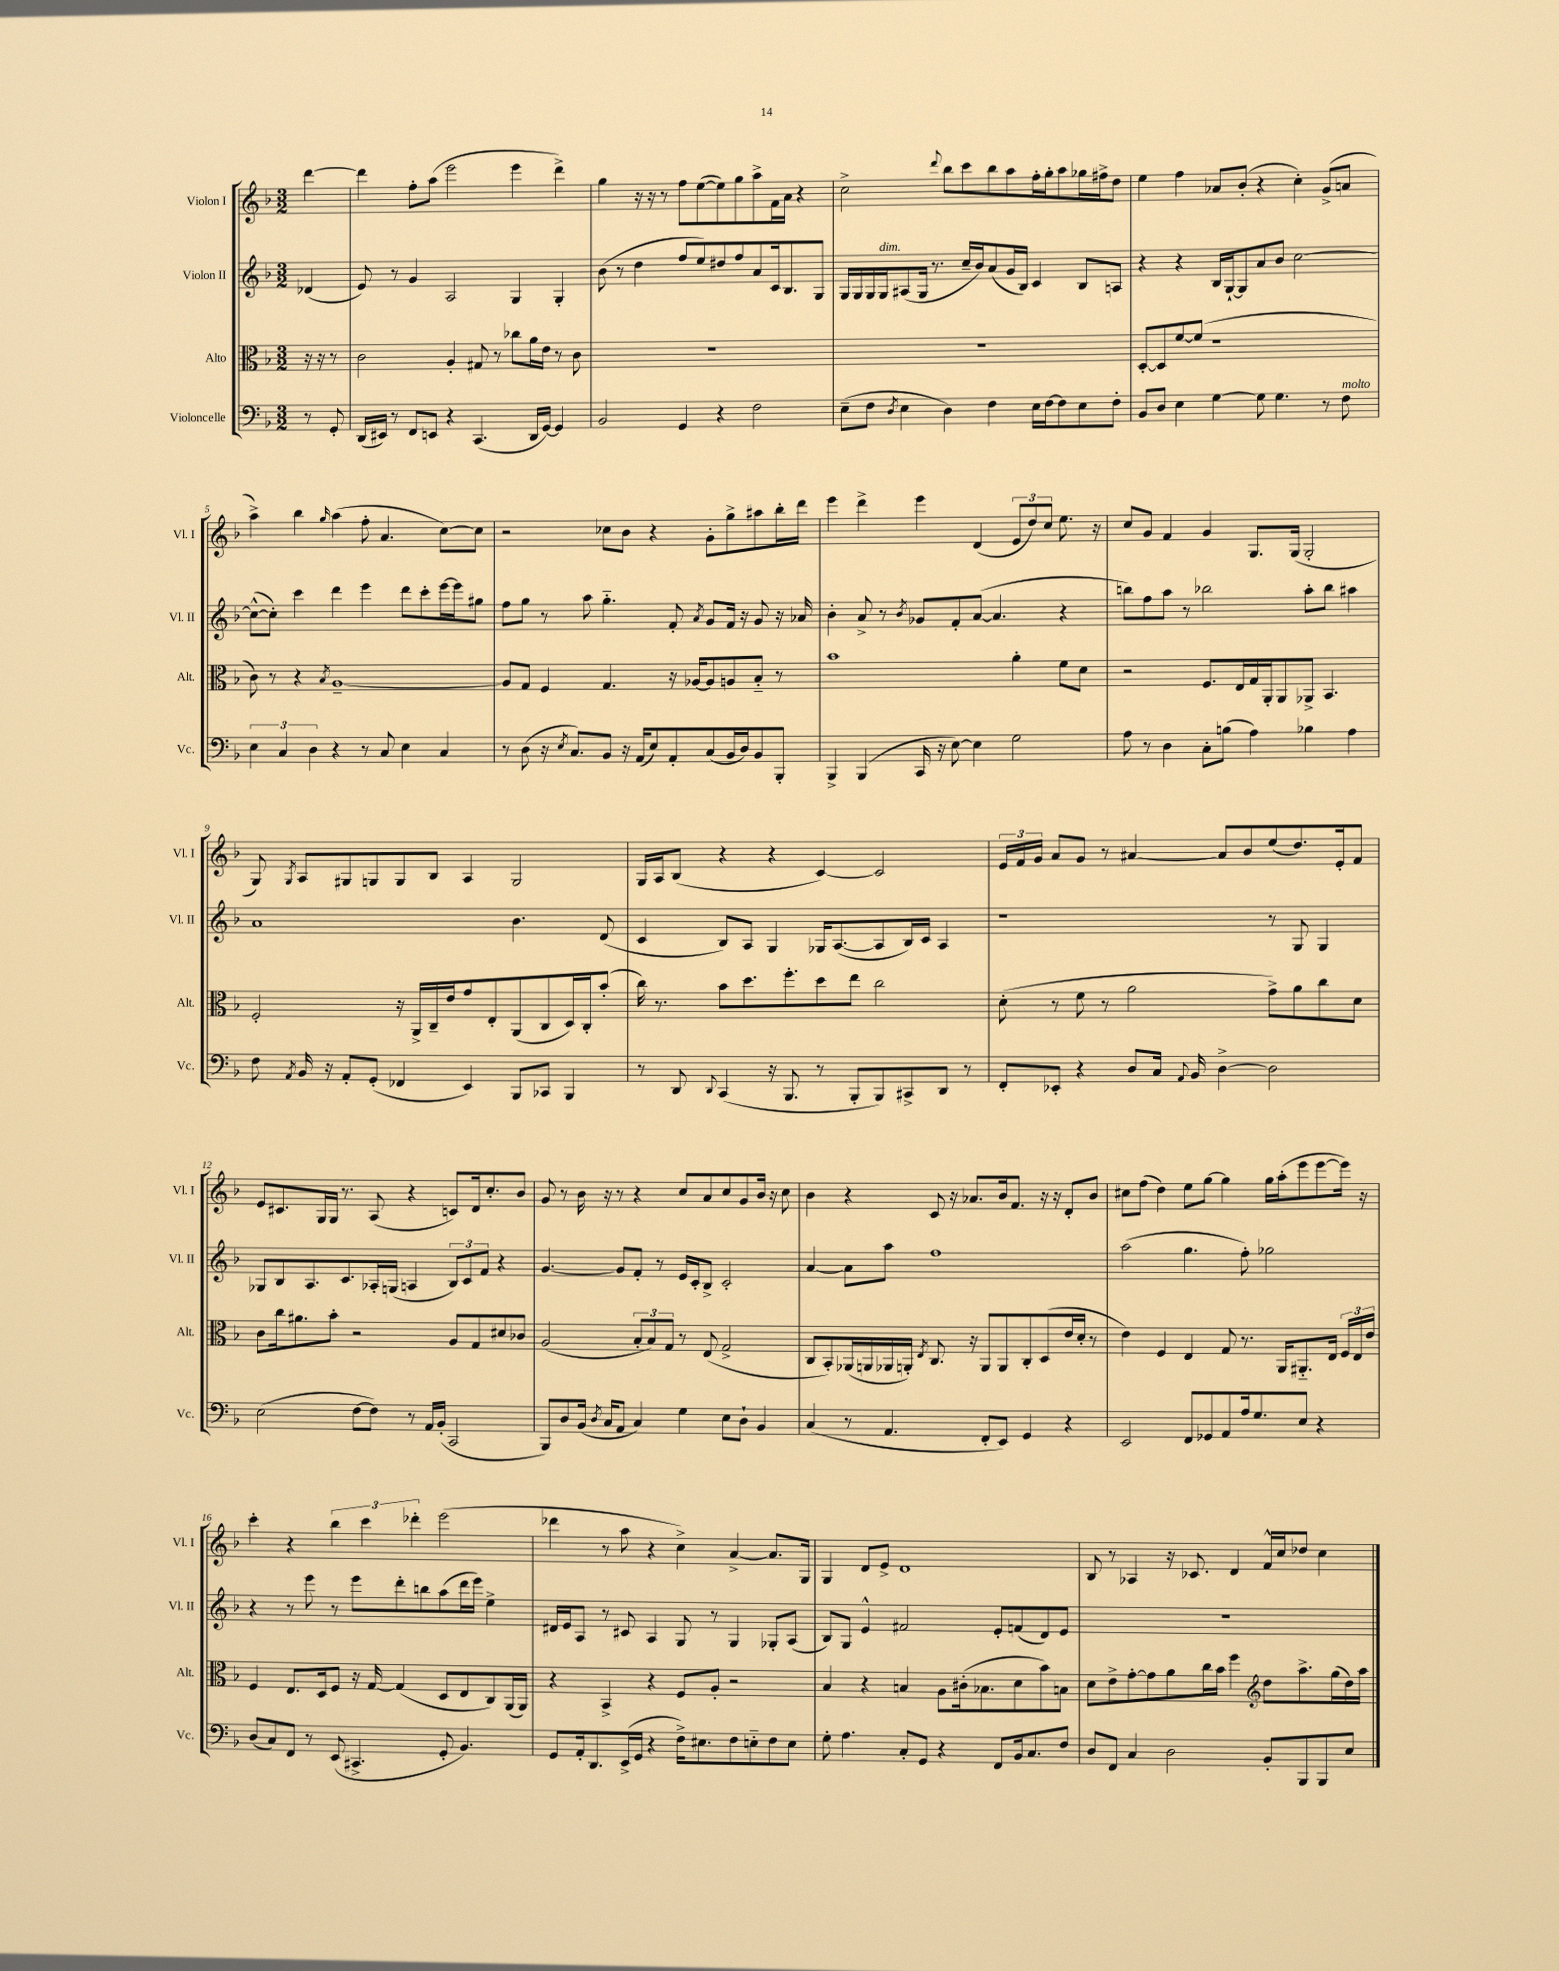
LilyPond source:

<<
\new StaffGroup <<
\new Staff = "s0" \with { instrumentName = "Violon I" shortInstrumentName = "Vl. I" } {
    \clef treble \key f \major \numericTimeSignature \time 3/2 \partial 4
    \autoBeamOff d'''4~ |
    d'''4 f''8[-. a''8]( e'''2 e'''4 d'''4->) |
    g''4 r16 r16 r8 f''8[ e''8~( e''8) g''8 a''8-> f'16 a'16] r4 |
    c''2-> \appoggiatura { d'''8 } bes''8[ c'''8 bes''8 a''8 f''16-. g''16-. a''8 ges''16 fis''16-> d''8] |
    e''4 f''4 aes'8[ bes'8]-.( r4 c''4-.) g'8[->( a'8] |
    a''4->) bes''4 \grace { g''16 } a''4( f''8-. a'4. c''8[~) c''8] |
    r2 ces''8[ bes'8] r4 g'8[-. g''8-> ais''8 bes''16-. d'''16] |
    e'''4 d'''4-> e'''4 d'4( \tuplet 3/2 { e'8[ d''8) c''8] } e''8. r16 |
    c''8[ g'8] f'4 g'4 g8.[ g16]( g2-. |
    g8) \acciaccatura { g8 } a8[ gis8 g8 g8 bes8] a4 g2 |
    g16[ a16 bes8]( r4 r4 c'4~) c'2 |
    \tuplet 3/2 { e'16[ f'16 g'16] } a'8[ g'8] r8 ais'4~ ais'8[ bes'8 e''8( d''8.) e'16-. f'8] |
    e'8[ cis'8. g16 g16] r8. a8( r4 c'8[) d'16 c''8.-. bes'8] |
    g'8 r8 bes'16 r16 r8 r4 c''8[ a'8 c''8 g'8 bes'16] r16 c''8 |
    bes'4 r4 c'8 r16 aes'8.[ bes'16 f'8.] r16 r16 d'8[-. bes'8] |
    cis''8[ f''8]( d''4) e''8[ g''8]~ g''4 g''16[ a''16-.( e'''8 e'''8~ e'''16]) r16 |
    c'''4-. r4 \tuplet 3/2 { bes''4 c'''4 des'''4-. } e'''2( |
    des'''4 r8 a''8 r4 c''4->) a'4~-> a'8.[ g16] |
    g4 d'8[ e'8]-> d'1 |
    bes8 r8 aes4 r16 ces'8. d'4 f'16[-^ c''16 des''8] c''4 \bar "|." |
}
\new Staff = "s1" \with { instrumentName = "Violon II" shortInstrumentName = "Vl. II" } {
    \clef treble \key f \major \numericTimeSignature \time 3/2 \partial 4
    \autoBeamOff des'4( |
    e'8) r8 g'4 a2 g4 g4-. |
    bes'8( r8 d''4 f''8[ e''8) dis''8 f''8 a'8 c'16 bes8. g8] |
    g16[ g16 g16 g16^\markup { \italic "dim." } ais8( g16] r8. c''16[-- bes'16) a'8( g'16 bes16]) c'4 bes8[ a8] |
    r4 r4 bes16[ g16~-! g8 a'8 bes'8] c''2~ |
    c''8[~-^( c''8]-.) c'''4 d'''4 e'''4 d'''8[ c'''8-. e'''16~ e'''16 gis''8] |
    f''8[ g''8] r8 a''8 g''4.-_ f'8-. \acciaccatura { a'8 } g'8[ f'16] r16 g'8 r16 aes'16 |
    bes'4-. a'8-> r8 \acciaccatura { bes'8 } ges'8[ f'8-. a'8]~( a'4. r4 |
    b''8[) f''8 a''8] r8 bes''2 a''8[-. bes''8] ais''4 |
    a'1 bes'4. d'8( |
    c'4 bes8[) a8] g4 ges16[ a8.~( a8 bes16) c'16] a4 |
    r1 r8 g8 g4 |
    ges8[ bes8 a8. c'8. aes16-. g16]( a4 \tuplet 3/2 { bes8[) c'8 f'8] } r4 |
    g'4.~ g'8[ f'8]-. r8 e'16[ c'16-. bes8]-> c'2-. |
    a'4~ a'8[ a''8] f''1 |
    a''2( g''4. f''8-.) ges''2 |
    r4 r8 e'''8 r8 e'''8[ d'''8-. b''8 a''8( d'''16 e'''16]) e''4-> |
    dis'16[ e'16 a8] r8 cis'8 a4 g8 r8 g4 ges8[-. a8]( |
    bes8[) g8] e'4-^ fis'2 e'8[-. f'8( d'8) e'8] |
    R1. \bar "|." |
}
\new Staff = "s2" \with { instrumentName = "Alto" shortInstrumentName = "Alt." } {
    \clef alto \key f \major \numericTimeSignature \time 3/2 \partial 4
    \autoBeamOff r16 r16 r8 |
    c'2 a4-. gis8 r8 ces''8[ a'16 e'16] r8 c'8 |
    R1. |
    R1. |
    d8[~-. d8 f'8~ f'8]( r1 |
    c'8) r8 r4 \acciaccatura { bes8 } a1~-- |
    a8[ g8] f4 g4. r16 aes16[~ aes8 a8 bes8]-_ r8 |
    bes'1 a'4-. f'8[ d'8] |
    r2 f8.[ e16 g16 a,16-. a,8 aes,8]-> bes,4. |
    f2-. r16 a,16[-> c16-- e'16 g'8 e8-. a,8( c8 d16) c16-. bes'8]-.( |
    c''16) r8. bes'8[ d''8. f''8.-. d''8 e''8] c''2 |
    d'8-.( r8 f'8 r8 a'2 g'8[->) a'8 c''8 d'8] |
    c'8[ c''16 ais'8. bes'8]-. r2 a8[ g8 dis'8 ces'8] |
    a2( \tuplet 3/2 { bes8[-. bes8) g8] } r8 e8( g2-> |
    c8[ bes,8-.) aes,16( a,16 aes,16 a,16]-.) \acciaccatura { e8 } c8. r16 a,8[ a,8 c8-. d8( e'16 d'16]-. r8 |
    e'4) f4 e4 g8 r8. a,16[ ais,8.-_ e16] \tuplet 3/2 { f16[ e16 e'16] } |
    f4 e8.[ d16 f8] r16 g16~ g4( d8[ e8 c8) a,16( a,16]) |
    r4 bes,4-> r4 f8[ a8]-. r2 |
    bes4 r4 b4 a8[ cis'16-.( bes8. d'8 bes'8) b8] |
    d'8[ e'8-> g'8~-. g'8 a'8 c''16 bes'16] f''4 \clef treble d''8[ a''8.-> g''16( d''16) a''16] \bar "|." |
}
\new Staff = "s3" \with { instrumentName = "Violoncelle" shortInstrumentName = "Vc." } {
    \clef bass \key f \major \numericTimeSignature \time 3/2 \partial 4
    \autoBeamOff r8 g,8-. |
    d,16[( eis,16]) r8 f,8[ e,8] r4 c,4.( d,16[ g,16]~) g,4 |
    bes,2 g,4 r4 f2 |
    e8[--( f8] \acciaccatura { d8 } e4 d4) f4 e16[ f16~ f8 e8 f8]-. |
    bes,8[ d8] e4 g4~ g8 g4. r8 f8^\markup { \italic "molto" } |
    \tuplet 3/2 { e4 c4 d4 } r4 r8 c8 e4 c4 |
    r8 d8( r16 \acciaccatura { e8 } c8.[) bes,8] r16 a,16[( e8) a,8-. c8( bes,16 d16) bes,8 bes,,8]-. |
    bes,,4-> bes,,4( c,16 r16 e8~) e4 g2 |
    a8 r8 d4 c8[-. b8]( a4) bes4 a4 |
    f8 \acciaccatura { a,8 } bes,16 r16 a,8[-. g,8]-.( fes,4 e,4) bes,,8[ ces,8] bes,,4 |
    r8 d,8 \appoggiatura { d,8 } c,4( r16 bes,,8. r8 bes,,8[-. bes,,8) cis,8-> d,8] r8 |
    f,8[-. ees,8]-. r4 d8[ c16] \appoggiatura { a,8 } bes,16 d4~-> d2 |
    e2( f8[~ f8]) r8 a,16[ bes,16]-.( c,2 |
    bes,,8[) d8 bes,16]( \acciaccatura { d8 } c16[ a,8] c4) g4 e8[ d8]-! bes,4 |
    c4( r8 a,4. f,8[-. e,8]) g,4 r4 |
    e,2 f,8[ ges,8 a,8 a16 g8. e8] r4 |
    d8[( c8) f,8] r8 e,8( cis,4.-> g,8-. bes,4.) |
    g,8[ a,16-. d,8. e,16->( g,16] r4 f16[->) eis8. f8 e8-_ f8 e8] |
    g8-. a4. c8[-. g,8] r4 f,8[ bes,16 c8. f8] |
    d8[ f,8] c4 d2 bes,8[-. bes,,8 bes,,8 e8] \bar "|." |
}
>>
>>
